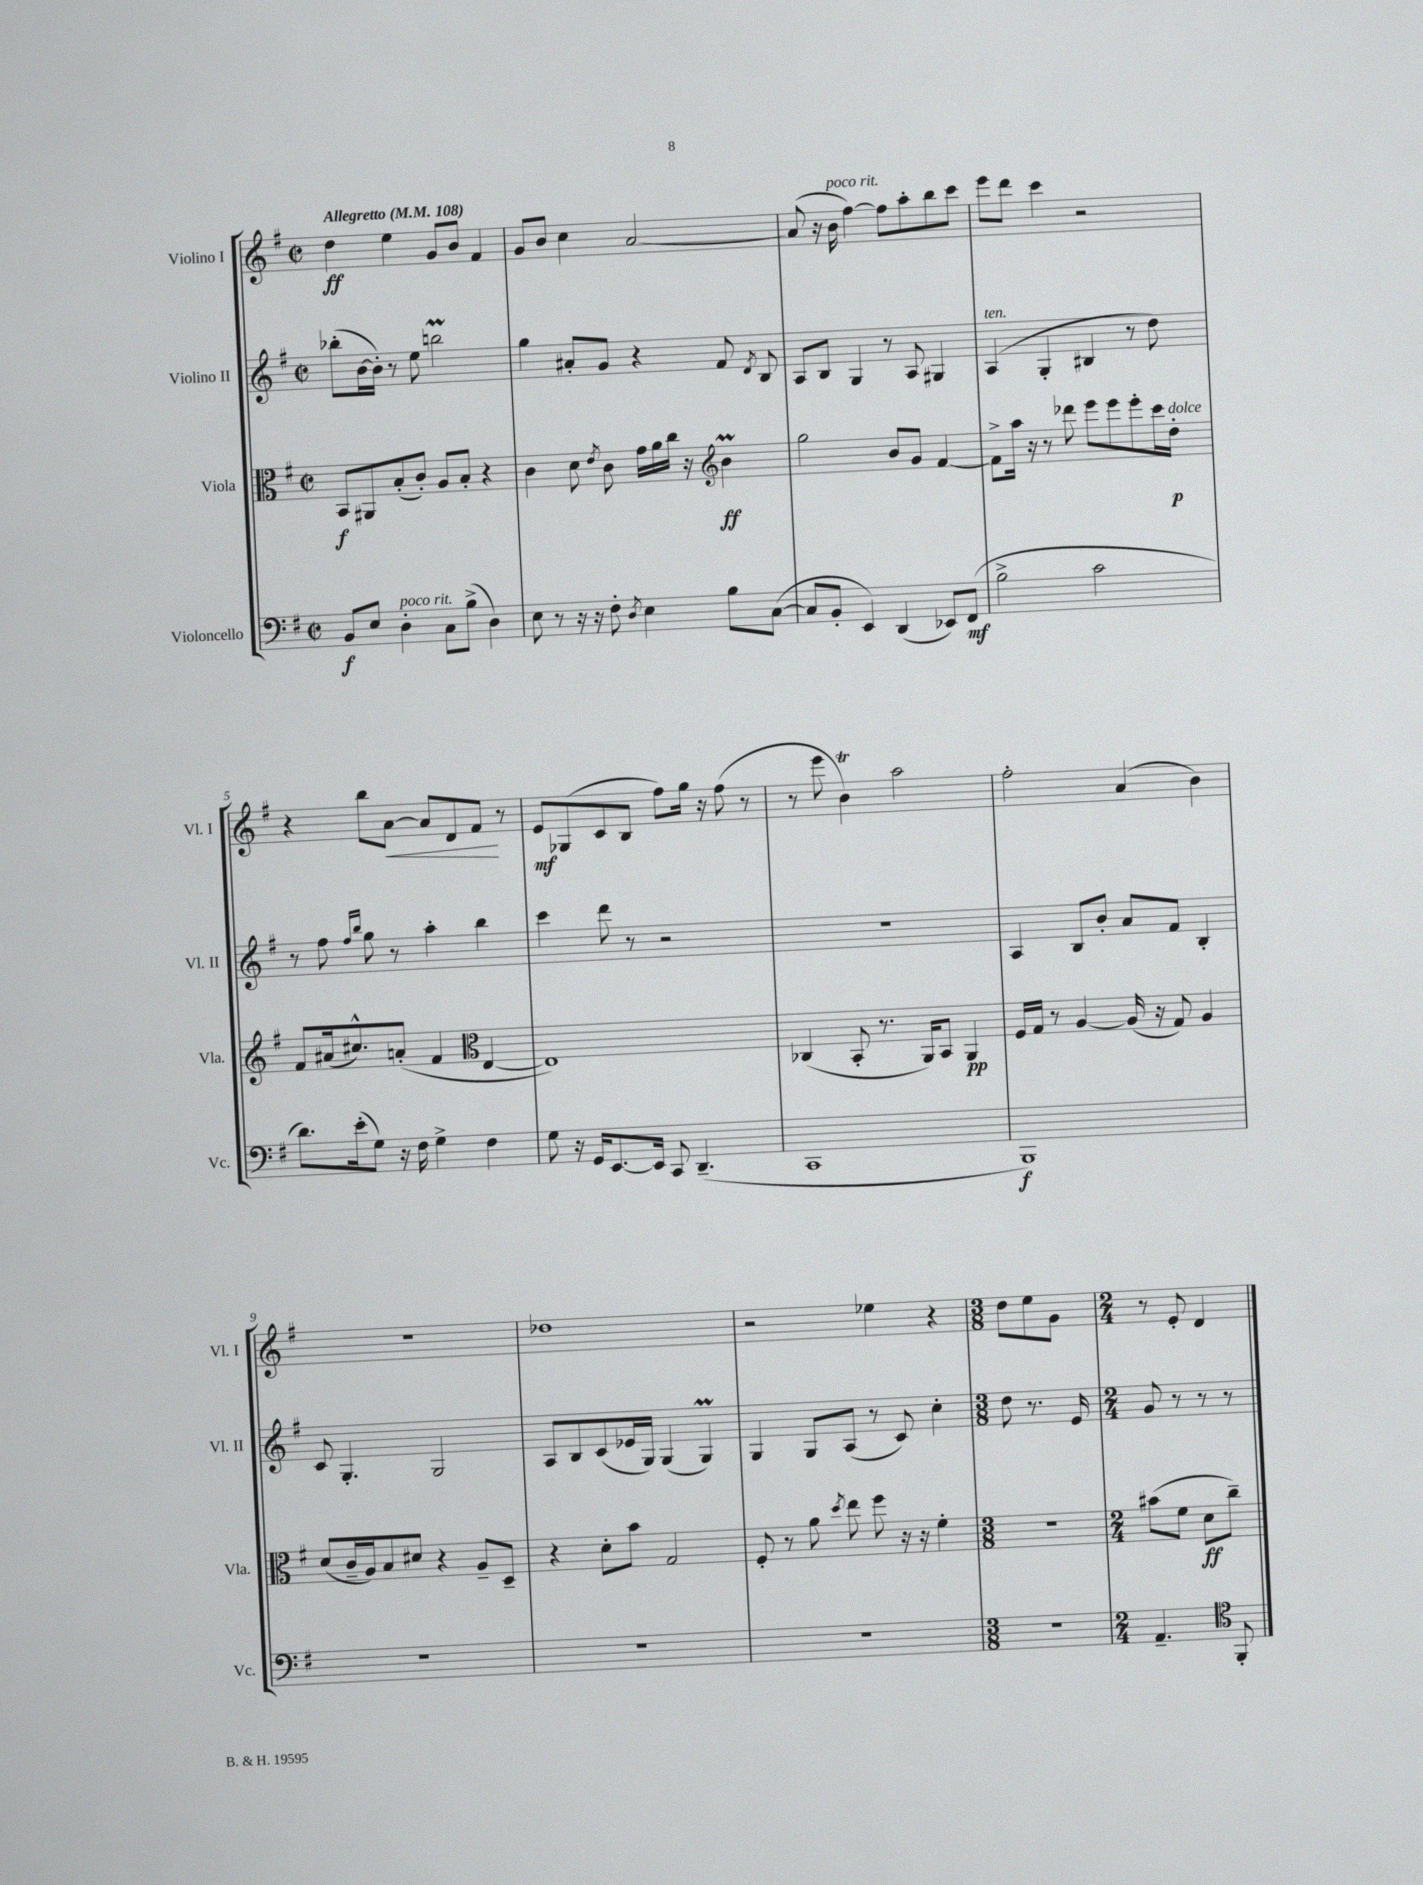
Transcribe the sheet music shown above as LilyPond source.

<<
\new StaffGroup <<
\new Staff = "s0" \with { instrumentName = "Violino I" shortInstrumentName = "Vl. I" } {
    \clef treble \key g \major \defaultTimeSignature \time 2/2 \tempo "Allegretto" 4 = 108
    \autoBeamOff d''4\ff e''4 g'8[ b'8] fis'4 |
    g'8[ b'8] c''4 a'2~ |
    a'8( r16 b'16^\markup { \italic "poco rit." } fis''4~) fis''8[ a''8-. b''8 c'''8] |
    e'''8[ d'''8] c'''4 r2 |
    r4 b''8[ a'8]~\< a'8[ d'8 fis'8]\! r8 |
    e'8[\mf ges8( c'8 b8] fis''8[) g''16] r16 fis''8( r8 |
    r8 e'''8 b'4\trill) a''2 |
    fis''2-. a'4( b'4) |
    r1 |
    des''1 |
    r2 ees''4 r4 |
    \numericTimeSignature \time 3/8 d''8[ e''8 g'8] |
    \numericTimeSignature \time 2/4 r8 e'8-. d'4 \bar "|." |
}
\new Staff = "s1" \with { instrumentName = "Violino II" shortInstrumentName = "Vl. II" } {
    \clef treble \key g \major \defaultTimeSignature \time 2/2
    \autoBeamOff bes''8[-.( b'16~ b'16]-.) r8 e''8 b''2\prall |
    g''4 ais'8[-. g'8] r4 fis'8 \acciaccatura { d'8 } b8 |
    a8[ b8] g4 r8 a8 gis4 |
    a4^\markup { \italic "ten." }( g4-. bis4 r8 d''8) |
    r8 fis''8 \grace { fis''16[ b''16] } g''8 r8 a''4-. b''4 |
    c'''4 d'''8 r8 r2 |
    R1 |
    a4 b8[ b'8]-. a'8[ fis'8] b4-. |
    c'8 g4.-. g2 |
    a8[ b8 c'8( ees'16 g16]) g4( g4\prall) |
    g4 g8[ a8]( r8 c'8) c''4-. |
    \numericTimeSignature \time 3/8 d''8 r8. e'16 |
    \numericTimeSignature \time 2/4 g'8 r8 r8 r8 \bar "|." |
}
\new Staff = "s2" \with { instrumentName = "Viola" shortInstrumentName = "Vla." } {
    \clef alto \key g \major \defaultTimeSignature \time 2/2
    \autoBeamOff b,8[\f ais,8 b8-.( c'8]-.) a8[ b8]-. r4 |
    c'4 d'8 \acciaccatura { e'8 } c'8 g'16[ a'16 c''16] r16 b'4\prall\ff |
    \clef treble g''2 b'8[ g'8] fis'4~ |
    fis'8[-> a''16] r16 r8 des'''8 e'''8[ e'''8 e'''8-. c'''16 d''16]-.\p^\markup { \italic "dolce" } |
    fis'8[ ais'16( cis''8.-^) a'8]-.( fis'4 \clef alto e4~ |
    e1) |
    ces4( b,8-. r8. a,16[) b,8] a,4\pp |
    fis16[ g16] r8 a4~ a16( r16 g8) a4 |
    d'8[( c'16-- a16) b8 dis'8] r4 a8[-- d8]-- |
    r4 d'8[-. b'8] g2 |
    fis8-. r8 a'8 \acciaccatura { d''8 } e''8 fis''8 r16 r16 fis'4-. |
    \numericTimeSignature \time 3/8 R4. |
    \numericTimeSignature \time 2/4 bis'8[( fis'8] d'8[\ff c''8]--) \bar "|." |
}
\new Staff = "s3" \with { instrumentName = "Violoncello" shortInstrumentName = "Vc." } {
    \clef bass \key g \major \defaultTimeSignature \time 2/2
    \autoBeamOff b,8[\f e8] d4-.^\markup { \italic "poco rit." } c8[ b8]->( d4) |
    e8 r8 r16 r16 fis8-. \acciaccatura { d8 } e4 b8[ c8]~( |
    c8[ b,8]-. e,4) d,4( ees,8[) fis,8]\mf( |
    b2-> c'2 |
    d'8.[) e'16-.( g8]) r16 fis16 g4-> fis4 |
    g8 r16 g,16[ e,8.~ e,16] c,8 d,4.--( |
    c,1 |
    b,,1\f) |
    R1 |
    R1 |
    R1 |
    \numericTimeSignature \time 3/8 R4. |
    \numericTimeSignature \time 2/4 a,4.-- \clef tenor fis,8-. \bar "|." |
}
>>
>>
